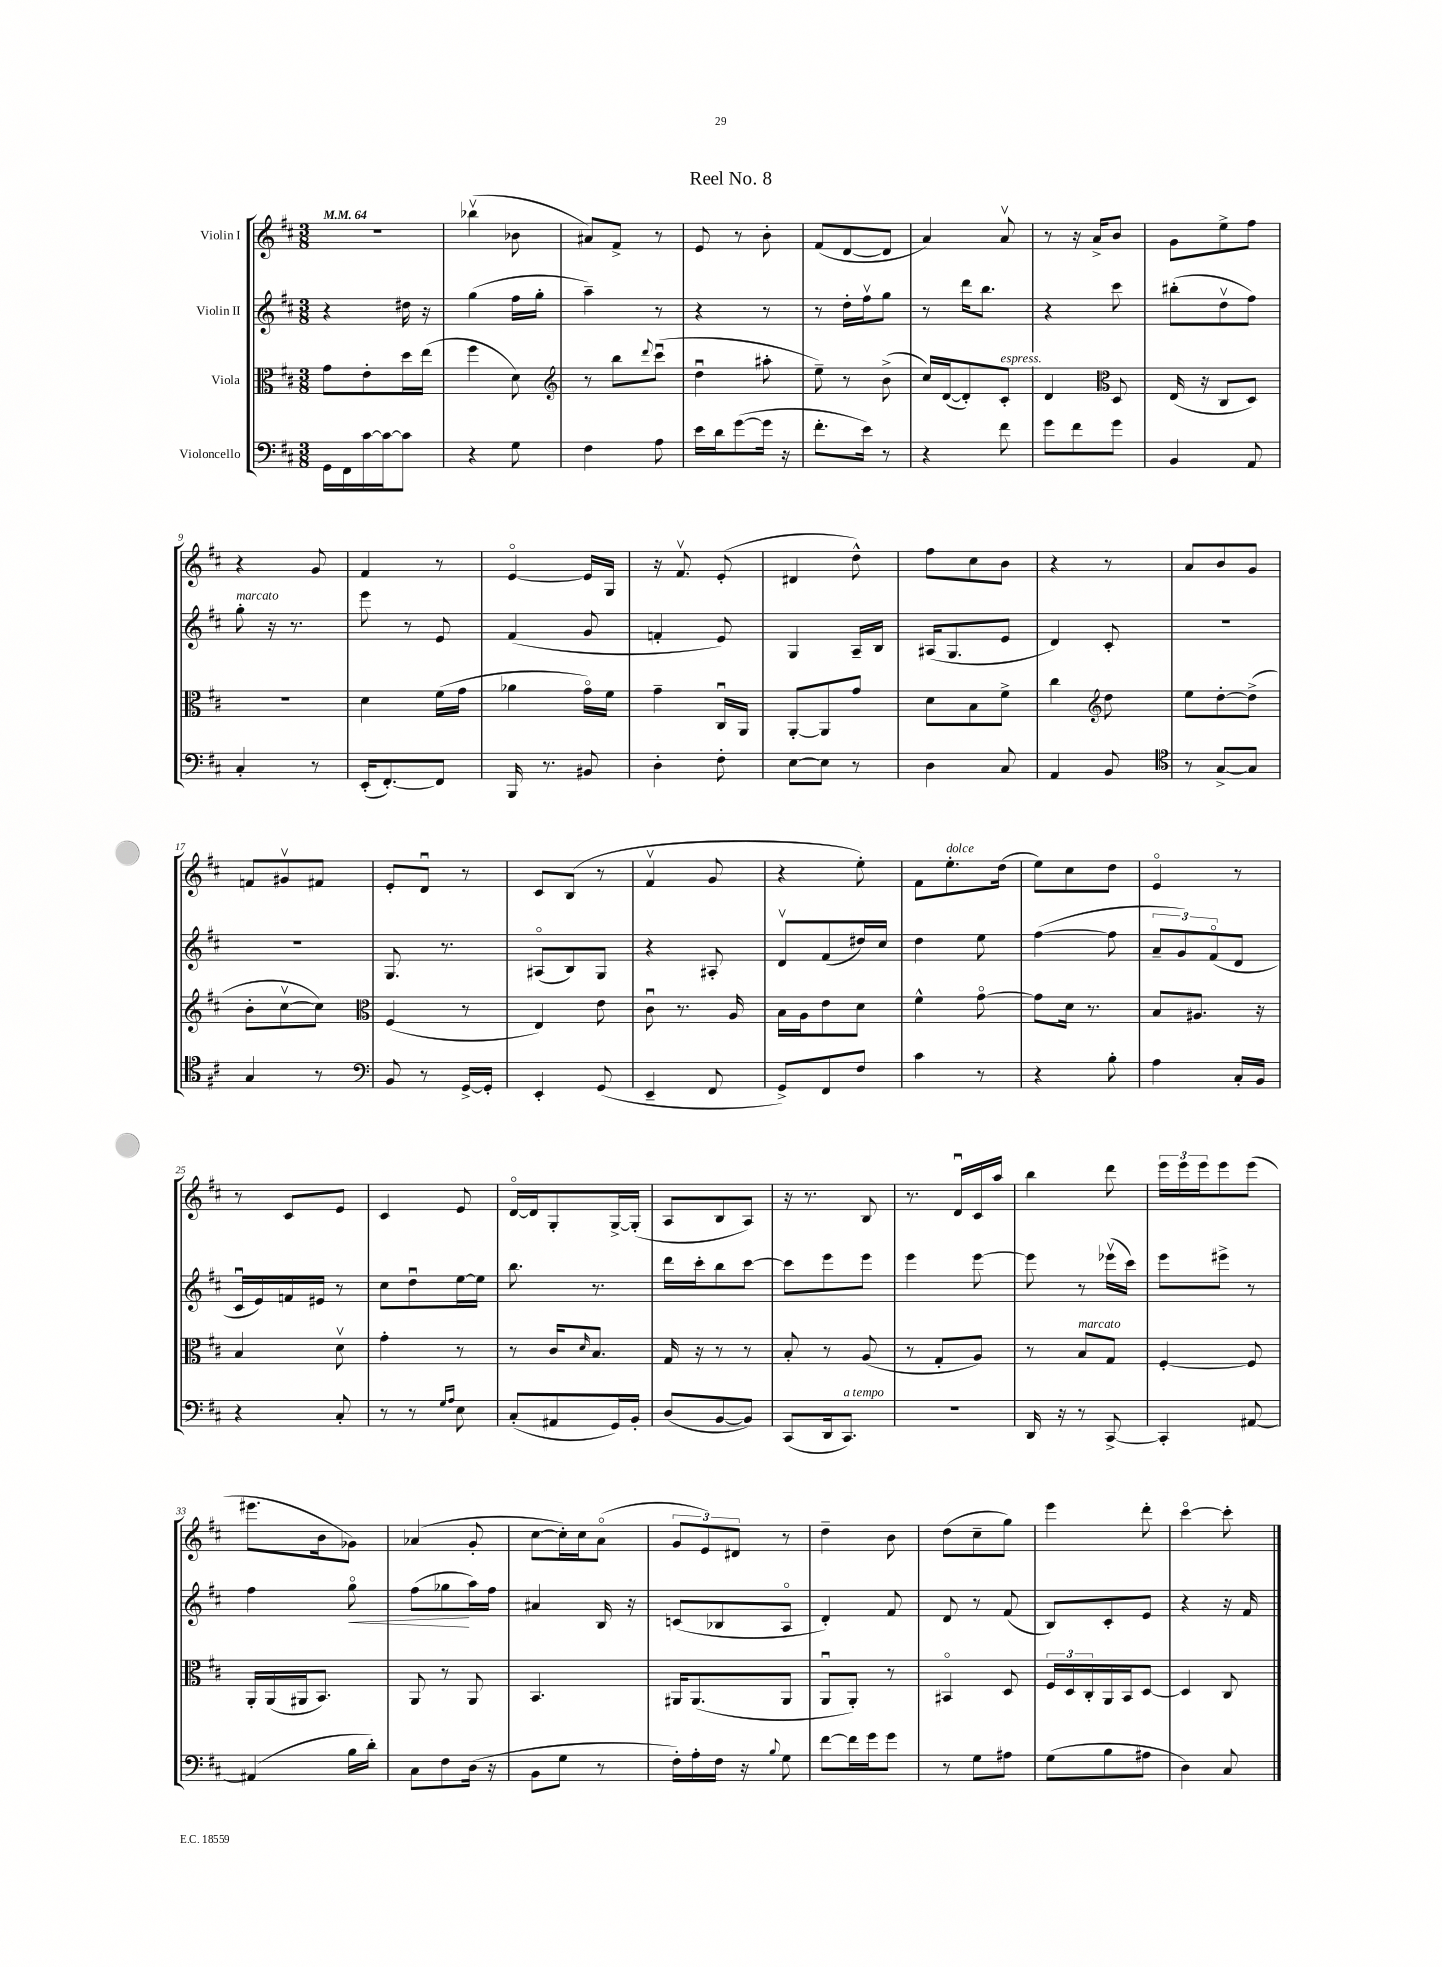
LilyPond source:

\header { title = "Reel No. 8" }
<<
\new StaffGroup <<
\new Staff = "s0" \with { instrumentName = "Violin I" } {
    \clef treble \key d \major \numericTimeSignature \time 3/8 \tempo 4 = 64
    R4. |
    bes''4\upbow( bes'8 |
    ais'8) fis'8-> r8 |
    e'8 r8 b'8-. |
    fis'8( d'8~ d'8 |
    a'4) a'8\upbow |
    r8 r16 a'16-> b'8 |
    g'8 e''8-> fis''8 |
    r4 g'8 |
    fis'4 r8 |
    e'4~\flageolet e'16 g16 |
    r16 fis'8.\upbow e'8-.( |
    dis'4 d''8-^) |
    fis''8 cis''8 b'8 |
    r4 r8 |
    a'8 b'8 g'8 |
    f'8 gis'8\upbow fis'8 |
    e'8-. d'8\downbow r8 |
    cis'8 b8( r8 |
    fis'4\upbow g'8 |
    r4 e''8-.) |
    fis'8 e''8.-.^\markup { \italic "dolce" } d''16( |
    e''8) cis''8 d''8 |
    e'4\flageolet r8 |
    r8 cis'8 e'8 |
    cis'4 e'8 |
    d'16~\flageolet d'16 g8-. g16~-> g16-.( |
    a8 b8 a8) |
    r16 r8. b8 |
    r8. d'16\downbow cis'16 a''16 |
    b''4 d'''8 |
    \tuplet 3/2 { e'''16 e'''16 e'''16 } e'''8 e'''8( |
    eis'''8. b'16 ges'8) |
    aes'4( g'8-. |
    cis''8~ cis''16-.) cis''16 a'8\flageolet( |
    \tuplet 3/2 { g'8 e'8) dis'8 } r8 |
    d''4-- b'8 |
    d''8( cis''8-- g''8) |
    e'''4 d'''8-. |
    cis'''4~\flageolet cis'''8-. \bar "|." |
}
\new Staff = "s1" \with { instrumentName = "Violin II" } {
    \clef treble \key d \major \numericTimeSignature \time 3/8
    r4 dis''16 r16 |
    g''4( fis''16 g''16-. |
    a''4--) r8 |
    r4 r8 |
    r8 d''16-. fis''16\upbow g''8 |
    r8 d'''16 b''8. |
    r4 cis'''8 |
    bis''8-.( d''8\upbow fis''8) |
    g''8-.^\markup { \italic "marcato" } r16 r8. |
    e'''8 r8 e'8 |
    fis'4( g'8 |
    f'4-. e'8) |
    g4 a16-- b16 |
    ais16( g8. e'8 |
    d'4) cis'8-. |
    R4. |
    R4. |
    g8. r8. |
    ais8\flageolet( b8) g8 |
    r4 ais8-. |
    d'8\upbow fis'8( dis''16) cis''16 |
    d''4 e''8 |
    fis''4~( fis''8 |
    \tuplet 3/2 { a'8-- g'8) fis'8\flageolet( } d'8 |
    cis'16\downbow e'16) f'16 eis'16 r8 |
    cis''8 d''8\downbow e''16~ e''16 |
    b''8. r8. |
    d'''16 cis'''16-. b''8 cis'''8~ |
    cis'''8 e'''8 e'''8 |
    e'''4 e'''8~ |
    e'''8 r8 ees'''16\upbow( cis'''16) |
    e'''8 eis'''8-> r8 |
    fis''4 g''8\flageolet\< |
    fis''8( ges''8\! a''16) fis''16 |
    ais'4 b16 r16 |
    c'8( bes8 a8\flageolet |
    d'4-.) fis'8 |
    d'8 r8 fis'8( |
    b8) cis'8-. e'8 |
    r4 r16 fis'16 \bar "|." |
}
\new Staff = "s2" \with { instrumentName = "Viola" } {
    \clef alto \key d \major \numericTimeSignature \time 3/8
    g'8 e'8-. d''16 e''16( |
    fis''4 d'8) |
    \clef treble r8 b''8 \appoggiatura { d'''8 } cis'''8\downbow( |
    d''4\downbow ais''8-. |
    e''8--) r8 b'8->( |
    cis''16) d'16~( d'8-.) cis'8-.^\markup { \italic "espress." } |
    d'4 \clef alto d8 |
    e16( r16 cis8 d8) |
    R4. |
    d'4 fis'16( g'16 |
    aes'4 g'16\flageolet) fis'16 |
    g'4-- cis16\downbow a,16 |
    a,8~-. a,8 g'8 |
    d'8 b8 fis'8-> |
    cis''4 \clef treble d''8 |
    e''8 d''8~-. d''8->( |
    b'8-. cis''8~\upbow cis''8) |
    \clef alto fis4( r8 |
    e4) e'8 |
    cis'8\downbow r8. a16 |
    b16 a16 e'8 d'8 |
    fis'4-^ g'8~\flageolet |
    g'8 d'16 r8. |
    b8 ais8. r16 |
    b4 d'8\upbow |
    g'4-. r8 |
    r8 cis'16 \grace { d'16 } b8. |
    g16 r16 r8 r8 |
    b8-. r8 a8( |
    r8 g8-. a8) |
    r8 b8^\markup { \italic "marcato" } g8 |
    fis4~-. fis8 |
    a,16-. a,16( ais,16 b,8.) |
    a,8 r8 a,8 |
    b,4. |
    ais,16 ais,8.( ais,8 |
    a,8\downbow a,8-.) r8 |
    bis,4\flageolet d8 |
    \tuplet 3/2 { fis16 d16 cis16-. } a,16 b,16 d8~ |
    d4 cis8 \bar "|." |
}
\new Staff = "s3" \with { instrumentName = "Violoncello" } {
    \clef bass \key d \major \numericTimeSignature \time 3/8
    g,16 fis,16 cis'16~ cis'16~ cis'8 |
    r4 g8 |
    fis4 a8 |
    e'16 d'16 g'8~( g'16 r16 |
    fis'8.-. e'16) r8 |
    r4 fis'8 |
    g'8 fis'8 g'8 |
    b,4 a,8 |
    cis4-. r8 |
    e,16-.( fis,8.~-.) fis,8 |
    b,,16 r8. bis,8 |
    d4-. fis8-. |
    e8~ e8 r8 |
    d4 cis8 |
    a,4 b,8 |
    \clef tenor r8 g8~-> g8 |
    g4 r8 |
    \clef bass b,8 r8 g,16~-> g,16-. |
    e,4-. g,8( |
    e,4-- fis,8 |
    g,8->) fis,8 fis8 |
    cis'4 r8 |
    r4 b8-. |
    a4 cis16-. b,16 |
    r4 cis8-. |
    r8 r8 \grace { g16 a16 } e8 |
    cis8-.( ais,8 g,16) b,16-. |
    d8( b,8~ b,8) |
    cis,8( d,16 cis,8.^\markup { \italic "a tempo" }) |
    R4. |
    d,16 r16 r8 cis,8~-> |
    cis,4-. ais,8~ |
    ais,4( b16 d'16-.) |
    cis8 fis8 d16( r16 |
    b,8 g8 r8 |
    fis16-.) a16-. fis16 r16 \appoggiatura { b8 } g8 |
    fis'8~ fis'16 g'16 g'8 |
    r8 g8 ais8 |
    g8( b8 ais8 |
    d4) cis8 \bar "|." |
}
>>
>>
